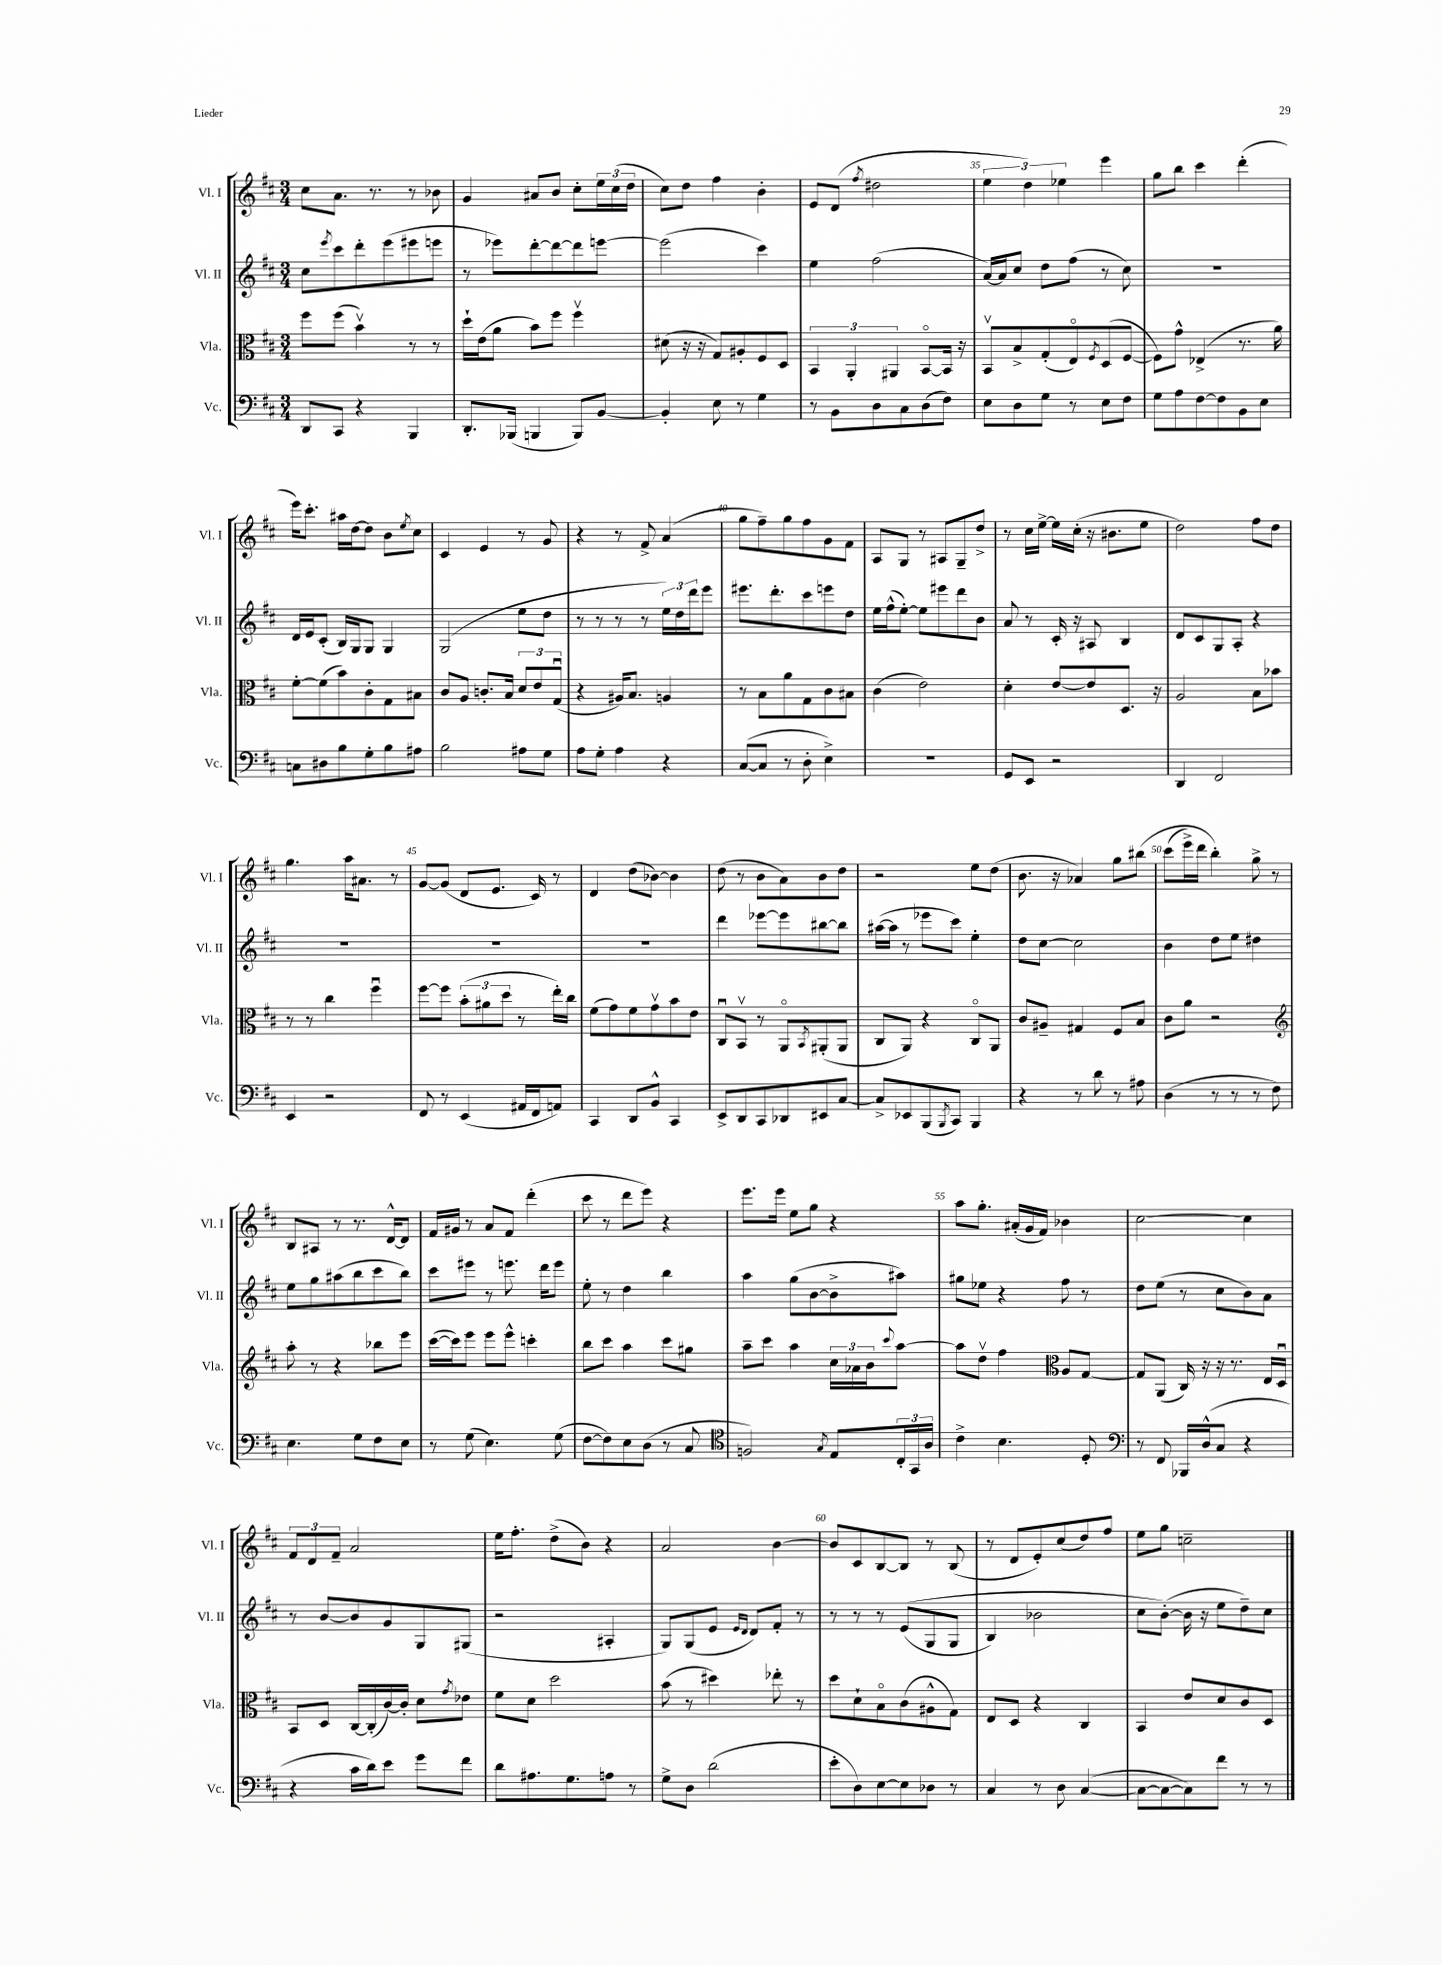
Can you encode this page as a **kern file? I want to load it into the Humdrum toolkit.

**kern	**kern	**kern	**kern
*part4	*part3	*part2	*part1
*staff4	*staff3	*staff2	*staff1
*I"Vc.	*I"Vla.	*I"Vl. II	*I"Vl. I
*I'Vc.	*I'Vla.	*I'Vl. II	*I'Vl. I
*clefF4	*clefC3	*clefG2	*clefG2
*k[f#c#]	*k[f#c#]	*k[f#c#]	*k[f#c#]
*M3/4	*M3/4	*M3/4	*M3/4
=31	=31	=31	=31
8DD/L	8ff#\L	8cc#\L	8cc#\L
.	.	8qeee/	.
8CC#/J	(8ff#\J	8ccc#\	8.a\J
4r	4bv\)	8ddd'\	.
.	.	.	8.r
.	.	(8eee\	.
4BBB/	8r	8eee#X\	8r
.	8r	8eeen\J	8b-X\
=32	=32	=32	=32
8.DD'/L	16dd`\LL	8r	4g/
.	(16e\J	.	.
.	8a\J	8eee-X\L)	.
(16BBB-X/Jk	.	.	.
4BBBn/	8b\L)	[8ddd'\	8a#X/L
.	8ff#\J	8ddd\_	8b/J
8BBB/L)	4ff#v\	8ddd\]	8cc#'\L
[8BB/J	.	[8eeen\J	24ee\L
.	.	.	(24cc#\
.	.	.	24dd\JJ
=33	=33	=33	=33
4BB'/]	(8d#X\	(2eee\]	8cc#\L)
.	16r	.	8dd\J
.	16r	.	.
8E\	8G/L)	.	4ff#\
8r	8A#X'/	.	.
4G\	8F#/	4ccc#\)	4b'\
.	8D/J	.	.
=34	=34	=34	=34
8r	6BB/	4ee\	8e/L
8BB\L	.	.	(8d/J
.	6AA'/	.	.
.	.	.	8qff#/
8D\	.	(2ff#\	2dd#X\
.	6AA#X/	.	.
8C#\	.	.	.
(8D\	[8BB/L	.	.
8F#\J)	16BB/Jk]	.	.
.	16r	.	.
=35	=35	=35	=35
8E\L	8BBv/L	[16a/LL)	6ee\
.	.	16a/J]	.
8D\	8B^/	8cc#/J	.
.	.	.	6dd\)
8G\J	(8G'/	8dd\L	.
.	.	.	6ee-X\
8r	8E/)	(8ff#\J	.
.	8qF#/	.	.
8E\L	(8D/	8r	4eee\
8F#\J	[8F#/J	8cc#\)	.
=36	=36	=36	=36
8G\L	8F#\L])	2.r	8gg\L
8A\	8g^^\J	.	8bb\J
[8F#\	(4E-X^/	.	4ccc#\
8F#\]	.	.	.
8BB\	8.r	.	(4ddd'\
8E\J	.	.	.
.	16a\)	.	.
!!LO:LB:g=z
=37	=37	=37	=37
8Cn\L	[8f#'\L	16d/LL	16eee\KL)
.	.	16e/J	8.ccc#'\J
8D#X\	(8f#\]	(8c#'/J	.
8B\	8b\)	16B/LL)	16aa#X\LL
.	.	16G/J	[16dd\J
8G'\	8c#'\	8G/J	8dd\J]
8B\	8G\	4G/	8b\L
.	.	.	8qee/
8A#X\J	8B#X\J	.	8cc#\J
=38	=38	=38	=38
2B\	8c#/L	(2G/	4c#/
.	8A/J	.	.
.	8.cn'/L	.	4e/
.	16B/Jk	.	.
8A#X\L	12d/L	8ee\L	8r
.	12e/	.	.
8G\J	.	8dd\J	8g/
.	(12Gu/J	.	.
=39	=39	=39	=39
8A\L	4r	8r	4r
8G'\J	.	8r	.
4A\	16A#X/KL)	8r	8r
.	8.B/J	.	.
.	.	8r	8f#^/
4r	4An/	24ee\LL)	(4a/
.	.	24dd\	.
.	.	24ddd\J	.
.	.	8eee\J	.
=40	=40	=40	=40
([8C#/L	8r	8.eee#X\L	8gg\L
8C#/J]	8B\L	.	8ff#~\)
.	.	8.ddd'\	.
8r	8a\	.	8gg\
8D'\	8G\	8ccc#\	8ff#\
4E^\)	8c#\	8eeen\	8g\
.	8B#X\J	8dd\J	8f#\J
=41	=41	=41	=41
2.r	(4c#\	16ee\LL	8A/L
.	.	(16ff#^^\J	.
.	.	[8ee'\J)	8G/J
.	2e\)	8ee\L]	8r
.	.	8eee#X\	8A#X/L
.	.	8ddd\	8G~/
.	.	8b\J	8dd^/J
=42	=42	=42	=42
8GG/L	4d'\	8a/	8r
8EE/J	.	8r	16cc#\LL
.	.	.	[16ee^\JJ
2r	[8e/L	16c#'/	16ee\LL]
.	.	16r	(16cc#'\JJ
.	8e/]	8A#X/	16r
.	.	.	8.b#X\L
.	8.D/J	4B/	.
.	.	.	8ee\J
.	16r	.	.
=43	=43	=43	=43
4DD/	2A/	8d/L	2dd\)
.	.	8c#/	.
2FF#/	.	8G/	.
.	.	8A'/J	.
.	8B\L	4r	8ff#\L
.	8b-X\J	.	8dd\J
!!LO:LB:g=z
=44	=44	=44	=44
4EE/	8r	2.r	4.gg\
.	8r	.	.
2r	4cc#\	.	.
.	.	.	16aa\KL
.	.	.	8.a#X\J
.	4ff#u\	.	.
.	.	.	8r
=45	=45	=45	=45
8FF#/	[8ff#\L	2.r	[8g/L
8r	8ff#\J]	.	(8g/J]
(4EE/	(12b'\L	.	8d/L
.	12a#X\	.	.
.	.	.	8.e/J
.	12dd\J	.	.
16AA#X/LL	8r	.	.
16FF#/J	.	.	16c#/)
8AAn/J)	16ee'\LL)	.	8r
.	16cc#\JJ	.	.
=46	=46	=46	=46
4CC#/	(8f#\L	2.r	4d/
.	8g\)	.	.
8DD/L	8f#\	.	(8dd\L
8BB^^/J	8gv\	.	[8b-X\J)
4CC#/	8b\	.	4b-\]
.	8e\J	.	.
=47	=47	=47	=47
8EE^/L	8C#u/L	4ddd\	(8dd\
8DD/	8BBv/J	.	8r
8CC#/	8r	[8eee-X\L	8b\L
8DD-X/	8AA/L	8eee-\]	8a\)
.	8qBB/	.	.
8EE#X/	(8AA#X'/	[8bb#X\	8b\
[8C#/J	8AA#/J	8bb#\J]	8dd\J
=48	=48	=48	=48
8C#^/L]	8C#/L	([16aa#X\LL	2r
.	.	16aa#\JJ]	.
8EE-X/	8AA/J)	8r	.
(8BBB/	4r	8eee-X\L	.
8qBBB/	.	.	.
8CC#/J)	.	8ccc#\J)	.
4BBB/	8C#/L	4ee'\	8ee\L
.	8AA/J	.	(8dd\J
=49	=49	=49	=49
4r	8c#/L	8dd\L	8.b\
.	8A#X~/J	[8cc#\J	.
.	.	.	16r
8r	4G#X/	2cc#\]	4a-X/)
8d\	.	.	.
8r	8F#/L	.	8gg\L
8A#X\	8B/J	.	(8bb#X\J
=50	=50	=50	=50
(4D\	8c#\L	4b\	(8ccc#\L
.	8a\J	.	16eee^\L)
.	.	.	16ddd\JJ
8r	2r	8dd\L	4bb'\)
8r	.	8ee\J	.
8r	.	4dd#X\	8gg^\
8F#\)	.	.	8r
!!LO:LB:g=z
=51	=51	=51	=51
*	*clefG2	*	*
4.E\	8aa'\	8ee\L	8B/L
.	8r	8gg\	8A#X/J
.	4r	(8aa#X\	8r
8G\L	.	8bb\	8.r
8F#\	8bb-X\L	8ccc#\	.
.	.	.	[16d^^/KL
8E\J	8eee\J	8bb\J)	8d/J]
=52	=52	=52	=52
8r	([16ccc#\LL	8ccc#\L	16f#/LL
.	16ccc#\J])	.	16g#X/JJ
(8G\	8eee\J	8eee#X\J	8r
4.E\)	8eee\L	8r	8a/L
.	8eee^^\J	8.eeen\	8f#/J
.	4cccn'\	.	(4ddd'\
.	.	16ddd\KL	.
(8G\	.	8eee\J	.
=53	=53	=53	=53
[8F#\L	8bb\L	8ee'\	8ccc#\
8F#\])	8ccc#\J	8r	8r
8E\	4aa\	4dd\	8ddd\L
(8D\J	.	.	8eee\J)
8r	8ccc#\L	4bb\	4r
8C#/	8gg#X\J	.	.
=54	=54	=54	=54
*clefC4	*	*	*
2Fn/)	8aa~\L	4aa\	8.eee\L
.	8ccc#\J	.	.
.	.	.	16eee\Jk
.	4aa\	(8gg\L	8ee\L
.	.	[8b\	8gg\J
8qG/	.	.	.
8E/L	24cc#\LL	8b^\]	4r
.	24a-X\	.	.
.	24b\J	.	.
.	8qqccc#/	.	.
24C#'/L	[8aa\J	8aa#X\J)	.
24GG/	.	.	.
24A/JJ	.	.	.
=55	=55	=55	=55
4c#^\	8aa\L]	8gg#X\L	8aa\L
.	8ddv\J	8ee-X\J	8.gg'\J
4.B\	4ff#\	4r	.
.	.	.	(16a#X'/LL
.	.	.	16g/
.	.	.	16f#/JJ)
*	*clefC3	*	*
.	8A/L	8ff#\	4b-X\
8D'/	[8G/J	8r	.
=56	=56	=56	=56
*clefF4	*	*	*
8r	8G/L]	8dd\L	[2cc#\
8FF#/	(8AA/J	(8ee\J	.
16BBB-X/LL	16C#/)	8r	.
(16D^^/J	16r	.	.
8C#/J	16r	8cc#\L	.
.	8.r	.	.
4r	.	8b\)	4cc#\]
.	16E/LL	8a\J	.
.	16Du/JJ	.	.
!!LO:LB:g=z
=57	=57	=57	=57
4r	8BB/L	8r	12f#/L
.	.	.	12d/
.	8D/J	[8b/L	.
.	.	.	12f#~/J
16c#\LL	[16C#/LL	8b/]	2a/
16d\J)	(16C#'/]	.	.
8e\J	[16c#/)	8g/	.
.	16c#'/JJ]	.	.
8g\L	8d\L	8G/	.
.	8qg/	.	.
8f#\J	8e-X\J	(8G#X/J	.
=58	=58	=58	=58
8d\L	8f#\L	2r	16ee\KL
.	.	.	8.ff#'\J
8.A#X\	8d\J	.	.
.	2dd\	.	(8dd^\L
8.G\	.	.	.
.	.	.	8b\J)
8An\J	.	4A#X'/	4r
8r	.	.	.
=59	=59	=59	=59
8G^\L	(8b\	8G/L)	2a/
8D\J	8r	(8G/	.
(2d\	4dd#X\)	8e/J	.
.	.	16qqe/LL	.
.	.	16qqd/JJ	.
.	.	8d/L)	.
.	8ee-X'\	8f#'/J	[4b\
.	8r	8r	.
=60	=60	=60	=60
8e'\L	8dd\L	8r	8b/L]
8D\)	8d`\	8r	8c#/
[8E\	8B\	8r	[8B/
8E\]	(8c#\	((8e/L	8B/J]
8D-X\J	8A#X^^\	8G/	8r
8r	8G\J)	8G/J	(8B/
=61	=61	=61	=61
4C#/	8E/L	4B/)	8r
.	8D/J	.	8d/L
8r	4r	2b-X\	8e'/)
8D\	.	.	(8cc#/
([4C#/	4C#/	.	8dd/)
.	.	.	8ff#/J
=62	=62	=62	=62
8C#\L_	4BB/	8cc#\L	8ee\L
8C#\_	.	([8b'\J)	8gg\J
8C#\])	8e/L	16b\]	2ccn~\
.	.	16r	.
8f#\J	8d/	8ee\L	.
8r	8c#/	8dd~\)	.
8r	8D/J	8cc#\J	.
==	==	==	==
*-	*-	*-	*-
